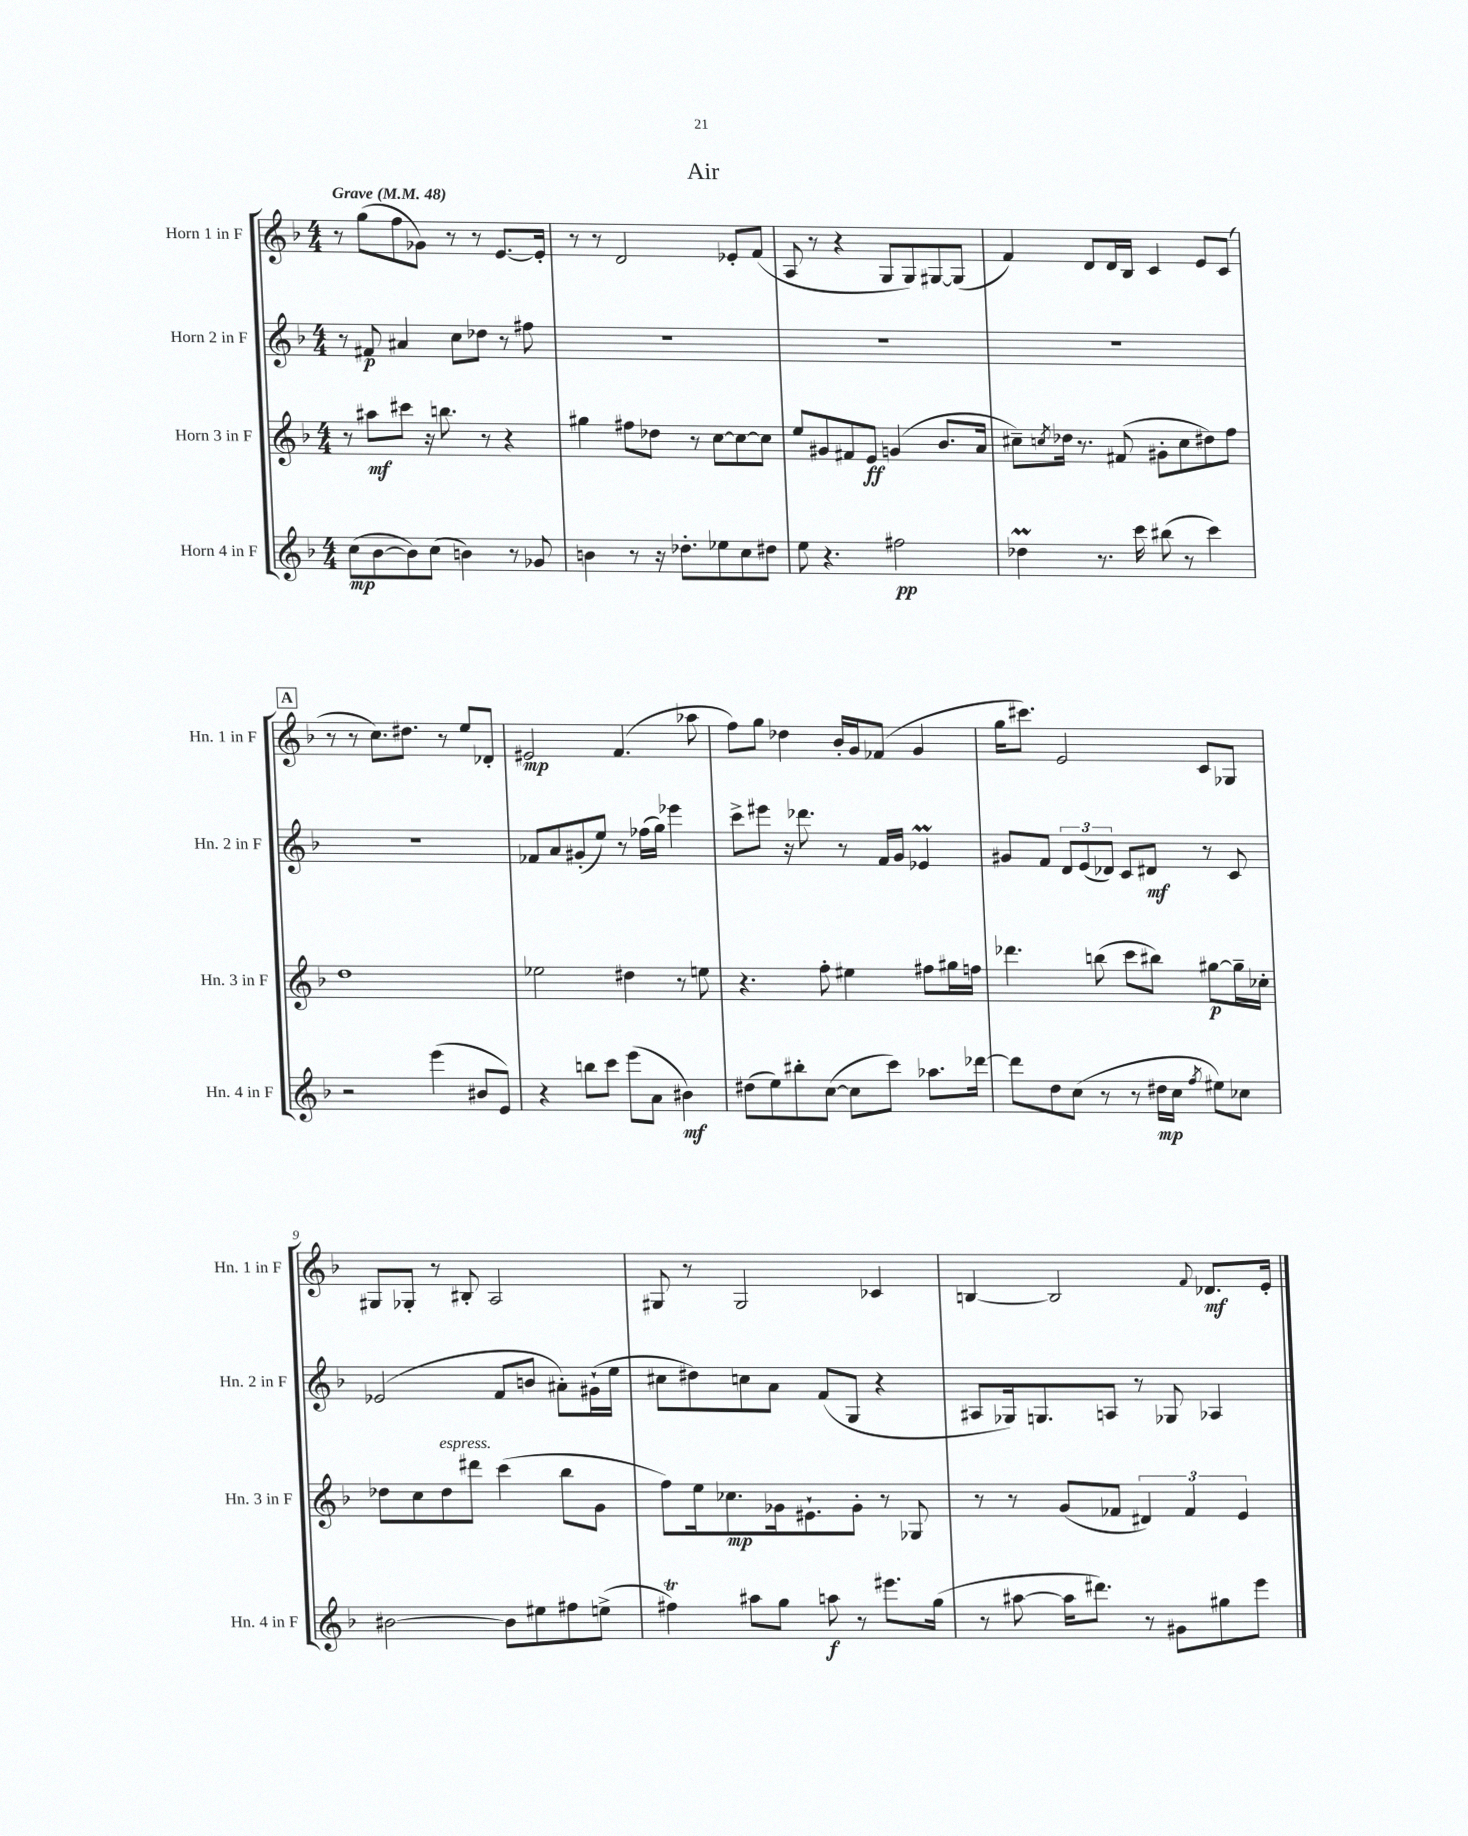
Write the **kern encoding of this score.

**kern	**dynam	**kern	**dynam	**kern	**dynam	**kern	**dynam
*part4	*part4	*part3	*part3	*part2	*part2	*part1	*part1
*staff4	*staff4	*staff3	*staff3	*staff2	*staff2	*staff1	*staff1
*I"Horn 4 in F	*	*I"Horn 3 in F	*	*I"Horn 2 in F	*	*I"Horn 1 in F	*
*I'Hn. 4 in F	*	*I'Hn. 3 in F	*	*I'Hn. 2 in F	*	*I'Hn. 1 in F	*
*clefG2	*	*clefG2	*	*clefG2	*	*clefG2	*
*k[b-]	*	*k[b-]	*	*k[b-]	*	*k[b-]	*
*M4/4	*	*M4/4	*	*M4/4	*	*M4/4	*
*MM48	*	*MM48	*	*MM48	*	*MM48	*
=1	=1	=1	=1	=1	=1	=1	=1
!	!	!	!	!	!	!LO:TX:a:B:t=Grave	!
(8cc\L	mp	8r	.	8r	.	8r	.
[8b-\	.	8aa#X\L	mf	8f#X/	p	(8gg\L	.
8b-\])	.	8ccc#X\J	.	4a#X/	.	8ff\	.
(8cc\J	.	16r	.	.	.	8g-X\J)	.
.	.	8.bbn\	.	.	.	.	.
4bn\)	.	.	.	8cc\L	.	8r	.
.	.	8r	.	8dd-X\J	.	8r	.
8r	.	4r	.	8r	.	[8.e/L	.
8g-X/	.	.	.	8ff#X\	.	.	.
.	.	.	.	.	.	16e'/Jk]	.
=2	=2	=2	=2	=2	=2	=2	=2
4bn\	.	4gg#X\	.	1r	.	8r	.
.	.	.	.	.	.	8r	.
8r	.	8ff#X\L	.	.	.	2d/	.
16r	.	8dd-X\J	.	.	.	.	.
8.dd-X'\L	.	.	.	.	.	.	.
.	.	8r	.	.	.	.	.
8ee-X\	.	[8cc\L	.	.	.	.	.
8cc\	.	8cc\_	.	.	.	8e-X'/L	.
8dd#X\J	.	8cc\J]	.	.	.	(8f/J	.
=3	=3	=3	=3	=3	=3	=3	=3
8ee\	.	8ee/L	.	1r	.	8A/	.
4.r	.	8g#X/	.	.	.	8r	.
.	.	8f#X/	.	.	.	4r	.
.	.	8e/J	ff	.	.	.	.
2ff#X\	pp	(4gn/	.	.	.	8G/L	.
.	.	.	.	.	.	8G/)	.
.	.	8.b-/L	.	.	.	[8G#X/	.
.	.	.	.	.	.	(8G#/J]	.
.	.	16a/Jk	.	.	.	.	.
=4	=4	=4	=4	=4	=4	=4	=4
4dd-XM\	.	8cc#X~\L)	.	1r	.	4f/)	.
.	.	8qccn/	.	.	.	.	.
.	.	16dd-X\Jk	.	.	.	.	.
.	.	8.r	.	.	.	.	.
8.r	.	.	.	.	.	8d/L	.
.	.	(8f#X/	.	.	.	16d/L	.
16ccc\	.	.	.	.	.	16B-/JJ	.
(8bb#X\	.	8g#X'\L	.	.	.	4c/	.
8r	.	8cc\	.	.	.	.	.
4ccc\)	.	8dd#X\)	.	.	.	8e/L	.
.	.	8ff\J	.	.	.	(8c/J	.
!!LO:LB:g=z
!!LO:REH:place=s1:t=A
=5	=5	=5	=5	=5	=5	=5	=5
2r	.	1dd	.	1r	.	8r	.
.	.	.	.	.	.	8r	.
.	.	.	.	.	.	8.cc\L)	.
.	.	.	.	.	.	8.dd#X\J	.
(4eee\	.	.	.	.	.	.	.
.	.	.	.	.	.	8r	.
8b#X/L	.	.	.	.	.	8ee/L	.
8e/J)	.	.	.	.	.	8d-X'/J	.
=6	=6	=6	=6	=6	=6	=6	=6
4r	.	2ee-X\	.	8f-X/L	.	2e#X/	mp
.	.	.	.	8a/	.	.	.
8bbn\L	.	.	.	(8g#X'/	.	.	.
8ccc\J	.	.	.	8ee/J)	.	.	.
(8eee\L	.	4dd#X\	.	8r	.	(4.f/	.
8a\J	.	.	.	(16ff-X\LL	.	.	.
.	.	.	.	16gg\JJ)	.	.	.
4b#X\)	mf	8r	.	4eee-X\	.	.	.
.	.	8een\	.	.	.	8aa-X\	.
=7	=7	=7	=7	=7	=7	=7	=7
(8dd#X\L	.	4.r	.	8ccc^\L	.	8ff\L)	.
8ee\)	.	.	.	8eee#X\J	.	8gg\J	.
8bb#X'\	.	.	.	16r	.	4dd-X\	.
.	.	.	.	8.ddd-X\	.	.	.
([8cc\J	.	8ff'\	.	.	.	.	.
8cc\L]	.	4ee#X\	.	8r	.	16b-'/LL	.
.	.	.	.	.	.	16g/J	.
8ccc\J)	.	.	.	16f/LL	.	(8f-X/J	.
.	.	.	.	16g/JJ	.	.	.
8.aa-X\L	.	8ff#X\L	.	4e-XM/	.	4g/	.
.	.	16gg#X\L	.	.	.	.	.
[16ddd-X\Jk	.	16ffn\JJ	.	.	.	.	.
=8	=8	=8	=8	=8	=8	=8	=8
8ddd-\L]	.	4.ddd-X\	.	8g#X/L	.	16gg\KL	.
.	.	.	.	.	.	8.ccc#X\J)	.
8dd\	.	.	.	8f/J	.	.	.
(8cc\J	.	.	.	12d/L	.	2e/	.
.	.	.	.	(12e/	.	.	.
8r	.	(8bbn\	.	.	.	.	.
.	.	.	.	12d-X/J)	.	.	.
8r	.	8ccc\L	.	8c/L	.	.	.
16dd#X\LL	mp	8bb#X\J)	.	8d#X/J	mf	.	.
16cc\JJ	.	.	.	.	.	.	.
8qff/	.	.	.	.	.	.	.
8ee#X\L)	.	[8gg#X\L	p	8r	.	8c/L	.
8cc-X\J	.	16gg#~\L]	.	8c/	.	8G-X/J	.
.	.	16cc-X'\JJ	.	.	.	.	.
!!LO:LB:g=z
=9	=9	=9	=9	=9	=9	=9	=9
[2b#X\	.	8dd-X\L	.	(2e-X/	.	8G#X/L	.
.	.	8cc\	.	.	.	8G-X'/J	.
!	!	!LO:TX:a:i:t=espress.	!	!	!	!	!
.	.	8dd-\	.	.	.	8r	.
.	.	8ddd#X\J	.	.	.	8B#X'/	.
8b#\L]	.	(4ccc\	.	8f/L	.	2A/	.
8ee#X\	.	.	.	8bn/J	.	.	.
8ff#X\	.	8bb-\L	.	8a#X'\L)	.	.	.
(8een^\J	.	8g\J	.	(16g#X`\L	.	.	.
.	.	.	.	16ee\JJ	.	.	.
=10	=10	=10	=10	=10	=10	=10	=10
4ff#Xt\)	.	8ff\L)	.	8cc#X\L	.	8G#X/	.
.	.	16ee\k	.	8dd#X\)	.	8r	.
.	.	8.cc-X\	mp	.	.	.	.
8aa#X\L	.	.	.	8ccn\	.	2G#/	.
8gg\J	.	16g-X\k	.	8a\J	.	.	.
.	.	8.e#X`\	.	.	.	.	.
8aan\	f	.	.	(8f/L	.	.	.
8r	.	8g-'\J	.	8G/J	.	.	.
8.eee#X\L	.	8r	.	4r	.	4c-X/	.
.	.	8G-X/	.	.	.	.	.
(16gg\Jk	.	.	.	.	.	.	.
=11	=11	=11	=11	=11	=11	=11	=11
8r	.	8r	.	8A#X/L	.	[4Bn/	.
[8aa#X\	.	8r	.	16G-X/k)	.	.	.
.	.	.	.	8.Gn/	.	.	.
16aa#\KL]	.	(8g/L	.	.	.	2B/]	.
8.ddd#X\J)	.	.	.	.	.	.	.
.	.	8f-X/J	.	8An/J	.	.	.
8r	.	6d#X/)	.	8r	.	.	.
8g#X\L	.	.	.	8G-X/	.	.	.
.	.	6f-/	.	.	.	.	.
.	.	.	.	.	.	8qqf/	.
8gg#X\	.	.	.	4A-X/	.	8.d-X/L	mf
.	.	6e/	.	.	.	.	.
8eee\J	.	.	.	.	.	.	.
.	.	.	.	.	.	16e'/Jk	.
==	==	==	==	==	==	==	==
*-	*-	*-	*-	*-	*-	*-	*-
